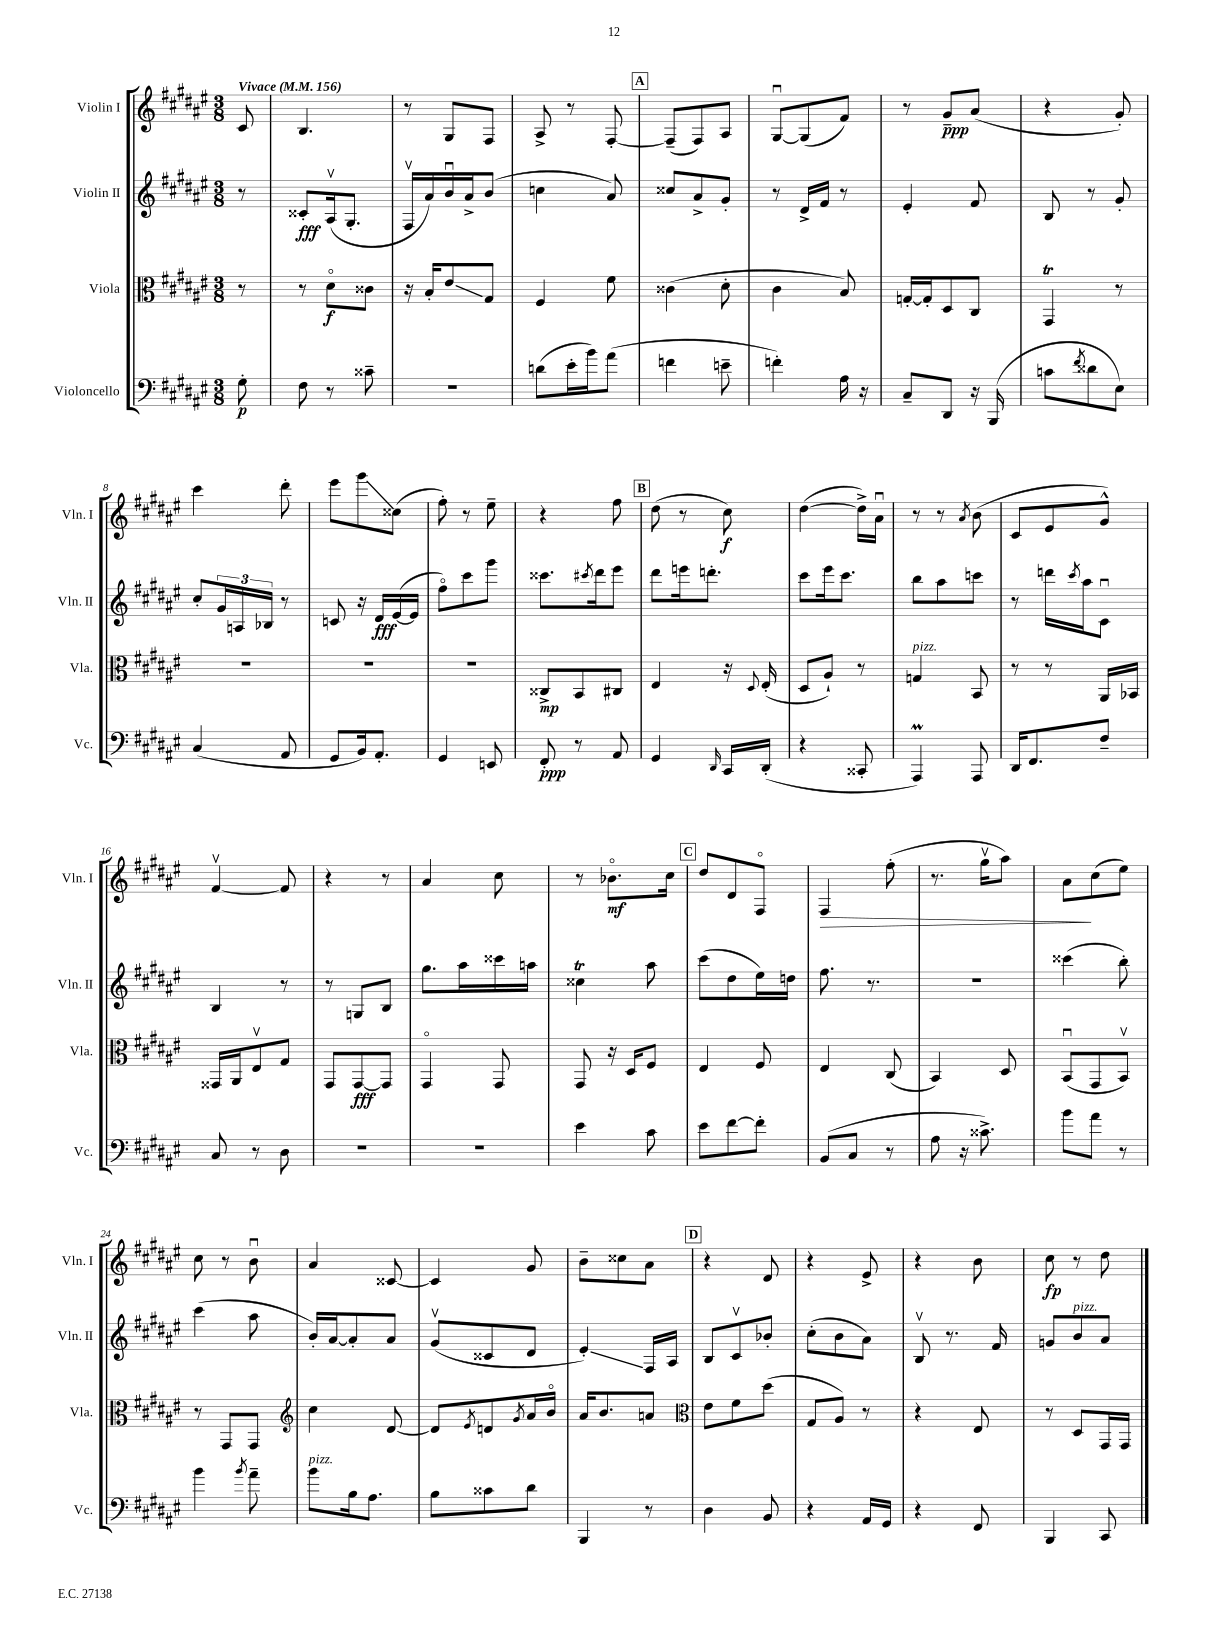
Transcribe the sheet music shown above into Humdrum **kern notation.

**kern	**kern	**kern	**kern
*staff4	*staff3	*staff2	*staff1
*clefF4	*clefC3	*clefG2	*clefG2
*k[f#c#g#d#a#e#]	*k[f#c#g#d#a#e#]	*k[f#c#g#d#a#e#]	*k[f#c#g#d#a#e#]
*M3/8	*M3/8	*M3/8	*M3/8
*MM156	*MM156	*MM156	*MM156
8G#'	8r	8r	8c#
=	=	=	=
8F#	8r	8c##'	4.B
8r	8d#o	(16A#v	.
.	.	8.G#'	.
8c##~	8c##	.	.
=	=	=	=
4.r	16r	16F#v	8r
.	16B'	16a#)	.
.	8e#	16bu	8G#
.	.	16a#^	.
.	8G#	(8b	8F#
=	=	=	=
(8d	4F#	4cc	8A#^
16e#'	.	.	8r
16b)	.	.	.
(8a#	8f#	8a#)	[8F#'
=	=	=	=
4f	(4c##	8cc##	(8F#~]
.	.	8a#^	8F#)
8e~	8d#'	8g#'	8A#
=	=	=	=
4f')	4c#	8r	[8G#u
.	.	16d#^	(8G#]
.	.	16f#	.
16A#	8B)	8r	8f#)
16r	.	.	.
=	=	=	=
8C#~	[16G'	4e#'	8r
.	16G']	.	.
8DD#	8D#	.	8g#~
16r	8C#	8f#	(8a#
(16BBB	.	.	.
=	=	=	=
8c	4GG#	8B	4r
8qf#	.	.	.
8d##	.	8r	.
8E#)	8r	8g#'	8g#')
=	=	=	=
(4C#	4.r	8cc#'	4ccc#
.	.	24g#	.
.	.	24A	.
.	.	24B-	.
8AA#	.	8r	8ddd#'
=	=	=	=
8GG#	4.r	8c	8eee#
16BB)	.	16r	8ggg#
8.AA#'	.	16d#	.
.	.	([16e#	(8cc##
.	.	16e#]	.
=	=	=	=
4GG#	4.r	8ff#o)	8ff#')
.	.	8ccc#	8r
8EE	.	8ggg#	8ee#~
=	=	=	=
8FF#'	8C##^	8.ccc##	4r
8r	8BB	.	.
.	.	8qccc#	.
.	.	16ddd#	.
8AA#	8C#	8eee#	8ff#
=	=	=	=
4GG#	4E#	8ddd#	(8dd#
.	.	16eee	8r
.	.	8.ddd'	.
16qqDD#	.	.	.
16CC#	16r	.	8cc#)
.	8qqD#	.	.
(16DD#'	(16E#'	.	.
=	=	=	=
4r	8D#	8ccc#	([4dd#
.	8A#`)	16eee#	.
.	.	8.ccc#	.
8CC##'	8r	.	16dd#^])
.	.	.	16a#u
=	=	=	=
4AAA#)	4G	8bb	8r
.	.	8aa#	8r
.	.	.	8qa#
8AAA#	8BB	8ccc	(8b
=	=	=	=
16DD#	8r	8r	8c#
8.FF#	.	.	.
.	8r	16ddd	8e#
.	.	8qccc#	.
.	.	16aa#	.
8F#~	16AA#	8c#u	8g#^^)
.	16BB-	.	.
=	=	=	=
8C#	16GG##	4B	[4f#v
.	16AA#	.	.
8r	8E#v	.	.
8D#	8G#	8r	8f#]
=	=	=	=
4.r	8GG#	8r	4r
.	[8GG#	8G	.
.	8GG#]	8B	8r
=	=	=	=
4.r	4GG#o	8.gg#	4a#
.	.	16aa#	.
.	8GG#	16ccc##	8cc#
.	.	16aa	.
=	=	=	=
4e#	8GG#	4cc##	8r
.	16r	.	8.b-o
.	16D#	.	.
8c#	8F#	8aa#	.
.	.	.	16cc#
=	=	=	=
8e#	4E#	(8ccc#	8dd#
[8f#	.	8dd#	8d#
8f#']	8F#	16ee#)	8F#o
.	.	16dd	.
=	=	=	=
(8BB	4E#	8.ff#	4F#
8C#	.	.	.
.	.	8.r	.
8r	(8C#	.	(8ff#'
=	=	=	=
8A#	4BB)	4.r	8.r
16r	.	.	.
8.c##^)	.	.	16gg#v
.	8D#	.	8aa#)
=	=	=	=
8b	(8BBu	(4ccc##	8a#
8a#	8GG#	.	(8cc#
8r	8BBv)	8bb')	8ee#)
=	=	=	=
4b	8r	(4ccc#	8cc#
.	8GG#	.	8r
8qb	.	.	.
8a#~	8GG#	8aa#	8bu
=	=	=	=
*	*clefG2	*	*
8b	4cc#	16b')	4a#
.	.	[16a#	.
16B	.	8a#']	.
8.A#	.	.	.
.	[8d#	8a#	[8c##
=	=	=	=
8B	8d#]	(8g#v	4c##]
.	8qe#	.	.
8c##	8d	8c##	.
.	8qg#	.	.
8d#	16a#	8d#	8g#
.	16bo	.	.
=	=	=	=
4BBB	16a#	4e#')	8b~
.	8.b	.	.
.	.	.	8cc##
8r	8a	16F#	8a#
.	.	16A#	.
=	=	=	=
*	*clefC3	*	*
4D#	8e#	8B	4r
.	8f#	8c#v	.
8BB	(8dd#	8b-'	8d#
=	=	=	=
4r	8G#	(8cc#'	4r
.	8A#)	8b	.
16AA#	8r	8a#)	8e#^
16GG#	.	.	.
=	=	=	=
4r	4r	8Bv	4r
.	.	8.r	.
8FF#	8E#	.	8b
.	.	16f#	.
=	=	=	=
4BBB	8r	8g	8cc#
.	8D#	8b	8r
8CC#	16GG#	8a#	8dd#
.	16GG#	.	.
==	==	==	==
*-	*-	*-	*-
